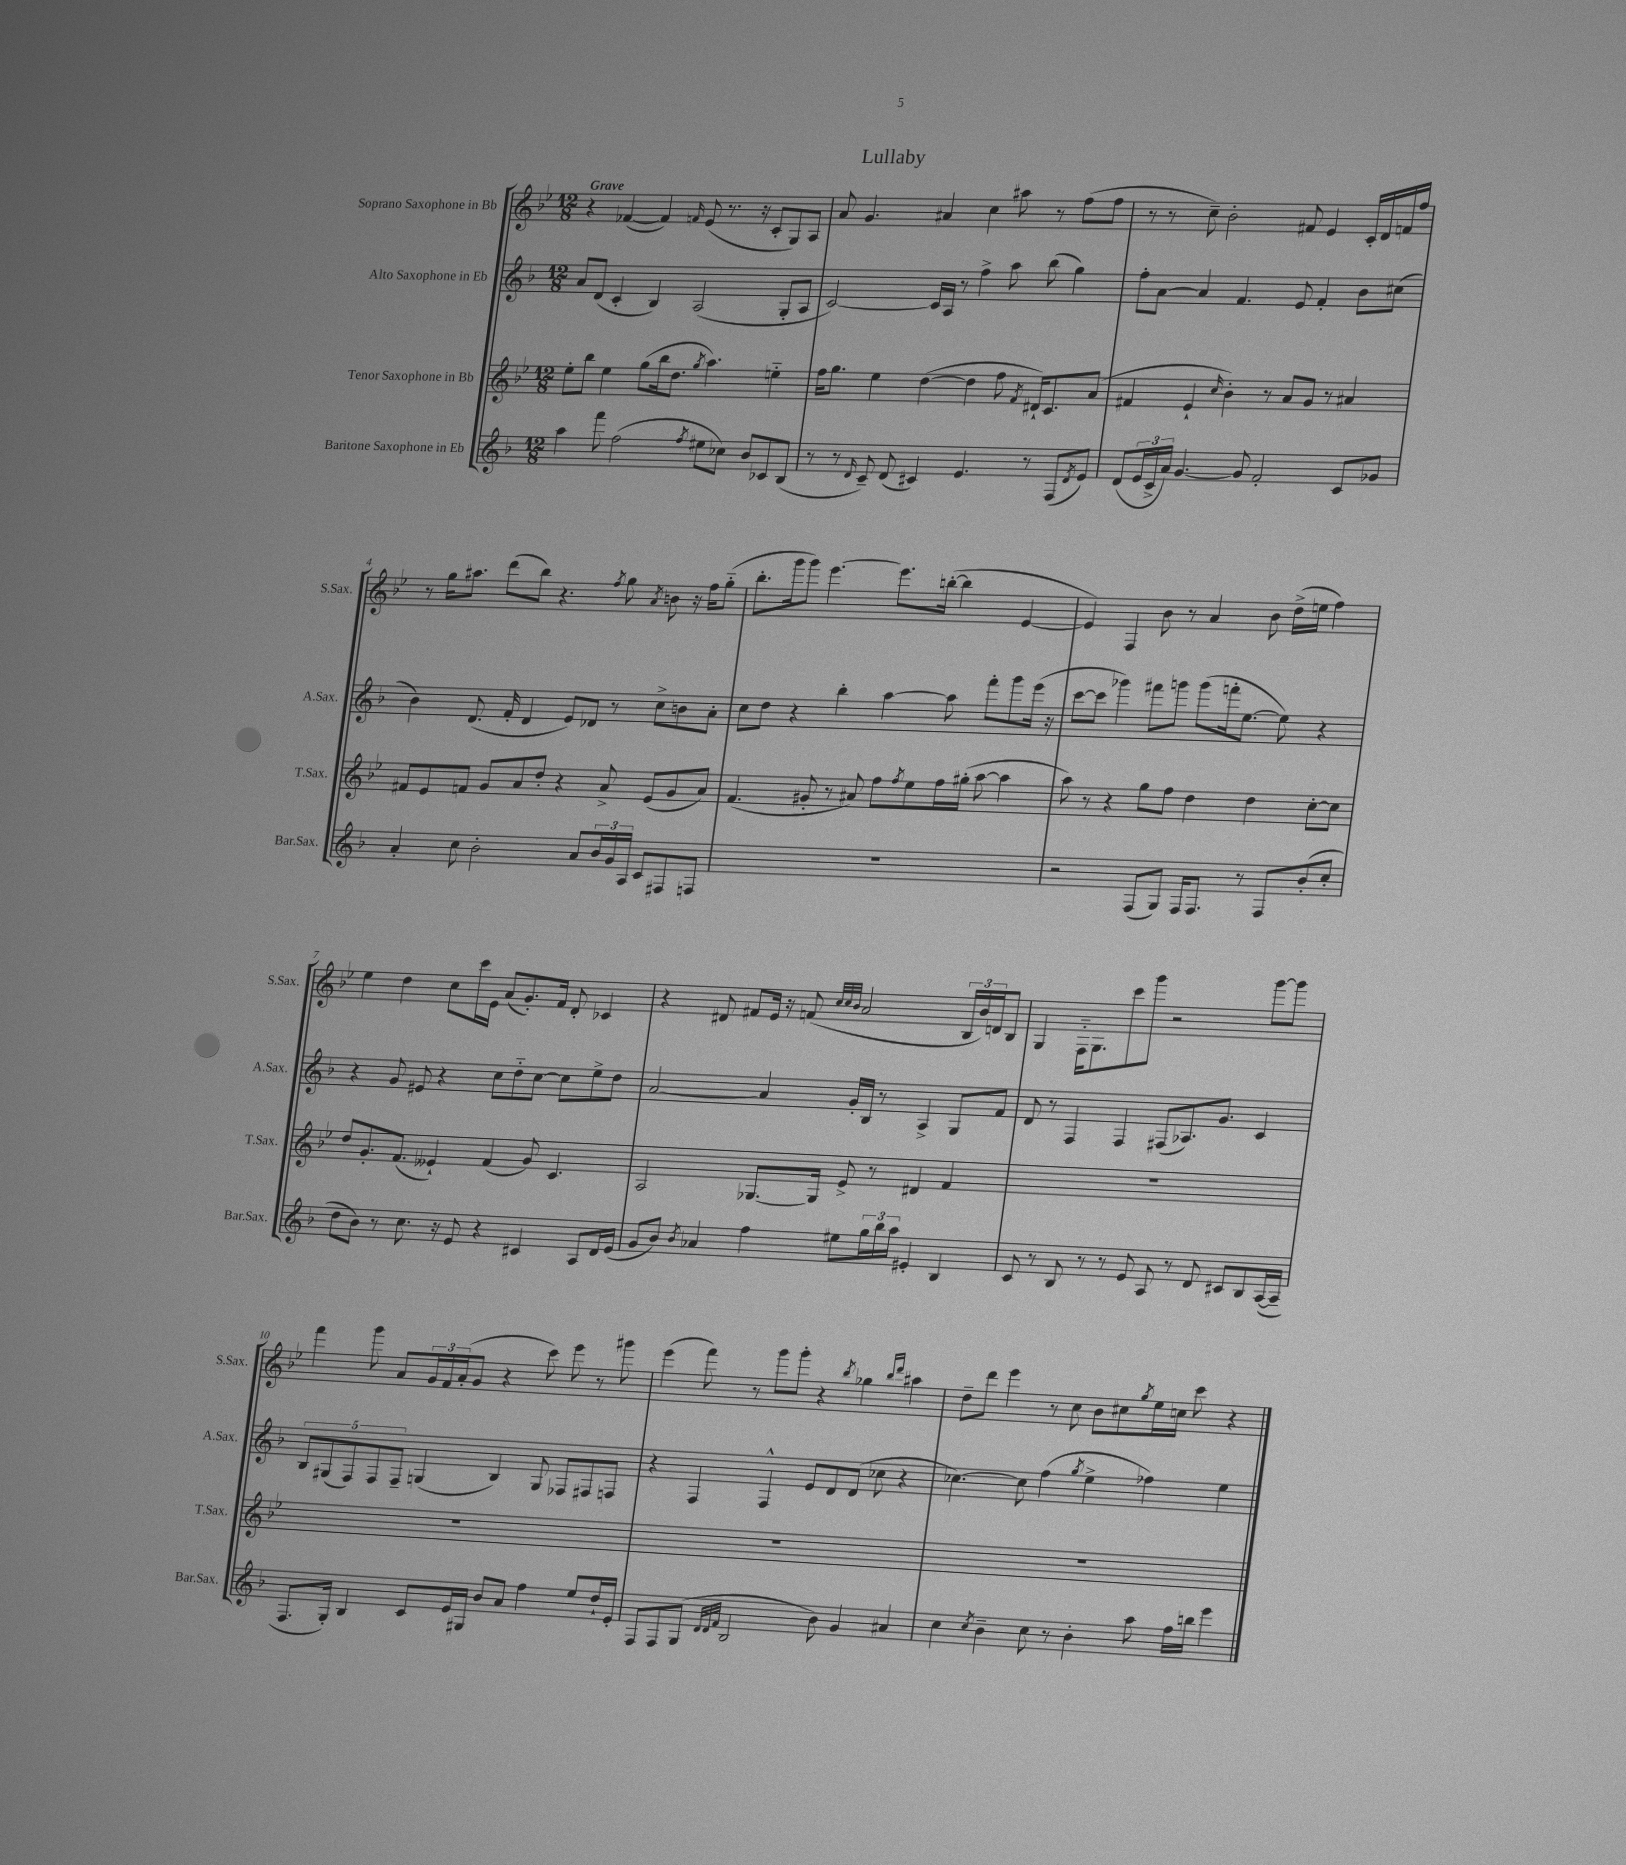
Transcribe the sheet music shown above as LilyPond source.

\header { title = "Lullaby" }
<<
\new StaffGroup <<
\new Staff = "s0" \with { instrumentName = "Soprano Saxophone in Bb" shortInstrumentName = "S.Sax." } {
    \clef treble \key bes \major \numericTimeSignature \time 12/8 \tempo "Grave"
    r4 fes'4~( fes'4) \grace { f'16 } ees'8( r8. r16 c'8-. g8) a8 |
    a'8 g'4. ais'4 c''4 ais''8 r8 f''8( f''8 |
    r8 r8 c''8--) bes'2-. fis'8 ees'4 c'16-. d'16 f'16 f''16 |
    r8 g''16 ais''8. d'''8( bes''8) r4. \acciaccatura { f''8 } g''8 \acciaccatura { a'8 } b'8 r16 f''16 g''8-_( |
    bes''8.-. g'''16 g'''8) ees'''4.~ ees'''8. b''16~-.( b''4 ees'4~ |
    ees'4) f4 bes'8 r8 a'4 bes'8 d''16->( e''16 f''4) |
    ees''4 d''4 c''8 c'''16 ees'16 a'8( g'8.-.) f'16 d'8-. ces'4 |
    r4 dis'8 fis'8 ees'16 r16 f'8( \grace { c''32 c''32 bes'32 } a'2 \tuplet 3/2 { bes16 bes'16) d'16 } bes8 |
    g4 f16-_ g8. c'''8 g'''8 r2 g'''8~ g'''8 |
    f'''4 g'''8 a'8 \tuplet 3/2 { g'16 f'16 a'16-.( } g'8 r4 c'''8) ees'''8 r8 gis'''8 |
    ees'''4( f'''8) r8 g'''8 g'''8-. r4 \acciaccatura { bes''8 } ges''4 \grace { bes''16 d'''16 } ais''4 |
    d''8-- d'''8 ees'''4 r8 c''8 bes'8 cis''8 \acciaccatura { g''8 } ees''16 c''16 c'''8 r4 \bar "|." |
}
\new Staff = "s1" \with { instrumentName = "Alto Saxophone in Eb" shortInstrumentName = "A.Sax." } {
    \clef treble \key f \major \numericTimeSignature \time 12/8
    a'8 d'8( c'4-. bes4) a2( g8-. a8 |
    c'2~) c'16 a16 r8 f''4-> a''8 bes''8( g''4) |
    f''8-. a'8~ a'4 f'4. e'8 f'4-. bes'8 cis''8( |
    bes'4) d'8.( f'16-. d'4 e'8) des'8 r8 c''8-> b'8 a'8-. |
    c''8 d''8 r4 bes''4-. a''4~ a''8 f'''8-. g'''8 e'''16( r16 |
    c'''8~ c'''8 ges'''4) fis'''8 g'''8 g'''8( f'''16-. e''8.~ e''8) r4 |
    r4 g'8 eis'8 r4 c''8 d''8-_ c''8~ c''8 e''8-> d''8 |
    a'2~ a'4 g'16-. bes16 r8 a4-> g8 f'8 |
    d'8 r8 f4 f4 fis8( aes8.) g'8. c'4 |
    \tuplet 5/4 { bes8 gis8( f8) f8 f8-- } g4( bes4) g8 fes8 fis8 f8 |
    r4 f4 f4-^ e'8 d'8 d'8( ces''8 r4 |
    ces''4.~) ces''8 f''4( \acciaccatura { g''8 } e''4-> fes''4) e''4 \bar "|." |
}
\new Staff = "s2" \with { instrumentName = "Tenor Saxophone in Bb" shortInstrumentName = "T.Sax." } {
    \clef treble \key bes \major \numericTimeSignature \time 12/8
    ees''8-. bes''8 ees''4 g''8( bes''16 d''8. \acciaccatura { g''8 } a''4.) e''4-_ |
    f''16 g''8. ees''4 d''4~( d''4 f''8 \acciaccatura { f'8 } dis'16-!) c'8. a'8( |
    fis'4 ees'4-! \grace { c''16 } bes'4-.) r8 a'8 g'8 r8 ais'4 |
    fis'8 ees'8 f'8 g'8 a'8 d''8-. r4 a'8-> ees'8( g'8 a'8) |
    f'4.( gis'8-. r8 ais'8) f''8 \acciaccatura { f''8 } ees''8 f''16 gis''16-.( a''8~ a''4 |
    a''8) r8 r4 g''8 f''8 d''4 d''4 c''8~-. c''8 |
    d''8 g'8.-. f'8.( eeses'4-!) f'4( g'8) c'4. |
    a2 ges8.~ ges16 ees'8-> r8 dis'4 f'4 |
    R1. |
    R1. |
    R1. |
    R1. \bar "|." |
}
\new Staff = "s3" \with { instrumentName = "Baritone Saxophone in Eb" shortInstrumentName = "Bar.Sax." } {
    \clef treble \key f \major \numericTimeSignature \time 12/8
    a''4 f'''8 f''2( \acciaccatura { f''8 } eis''8 ces''8) bes'8 ces'8 bes8( |
    r8 r8 \grace { d'16 } c'8--) d'8( cis'4) e'4. r8 f8( \acciaccatura { d'8 } e'8) |
    d'8( \tuplet 3/2 { e'16 c'16-> a'16) } g'4.~ g'8 f'2-. c'8 ges'8 |
    a'4-. c''8 bes'2-. a'8 \tuplet 3/2 { bes'16 g'16 a16 } c'8 fis8 f8 |
    R1. |
    r2 f8( g8) f16 f8. r8 f8 bes'8-.( c''8-. |
    d''8 bes'8) r8 c''8. r16 e'8 r4 cis'4 a8 d'16 e'16( |
    g'8 bes'8) \acciaccatura { bes'8 } aes'4 f''4 eis''8 \tuplet 3/2 { g''16 bes''16 a''16 } eis'4-. bes4 |
    c'8 r8 bes8 r8 r8 e'8 a8 r8 d'8 cis'8 bes8 a16~( a16-- |
    f8. g16-.) bes4 c'8 e'16 gis16 bes'8 a'8 f''4 e''8 d''16-! e'16-. |
    f8 f8 g8( \grace { d'32 d'32 f'32 } bes2 bes'8) g'4 ais'4 |
    c''4 \acciaccatura { c''8 } bes'4-- c''8 r8 bes'4-. a''8 f''16 b''16 e'''4 \bar "|." |
}
>>
>>
